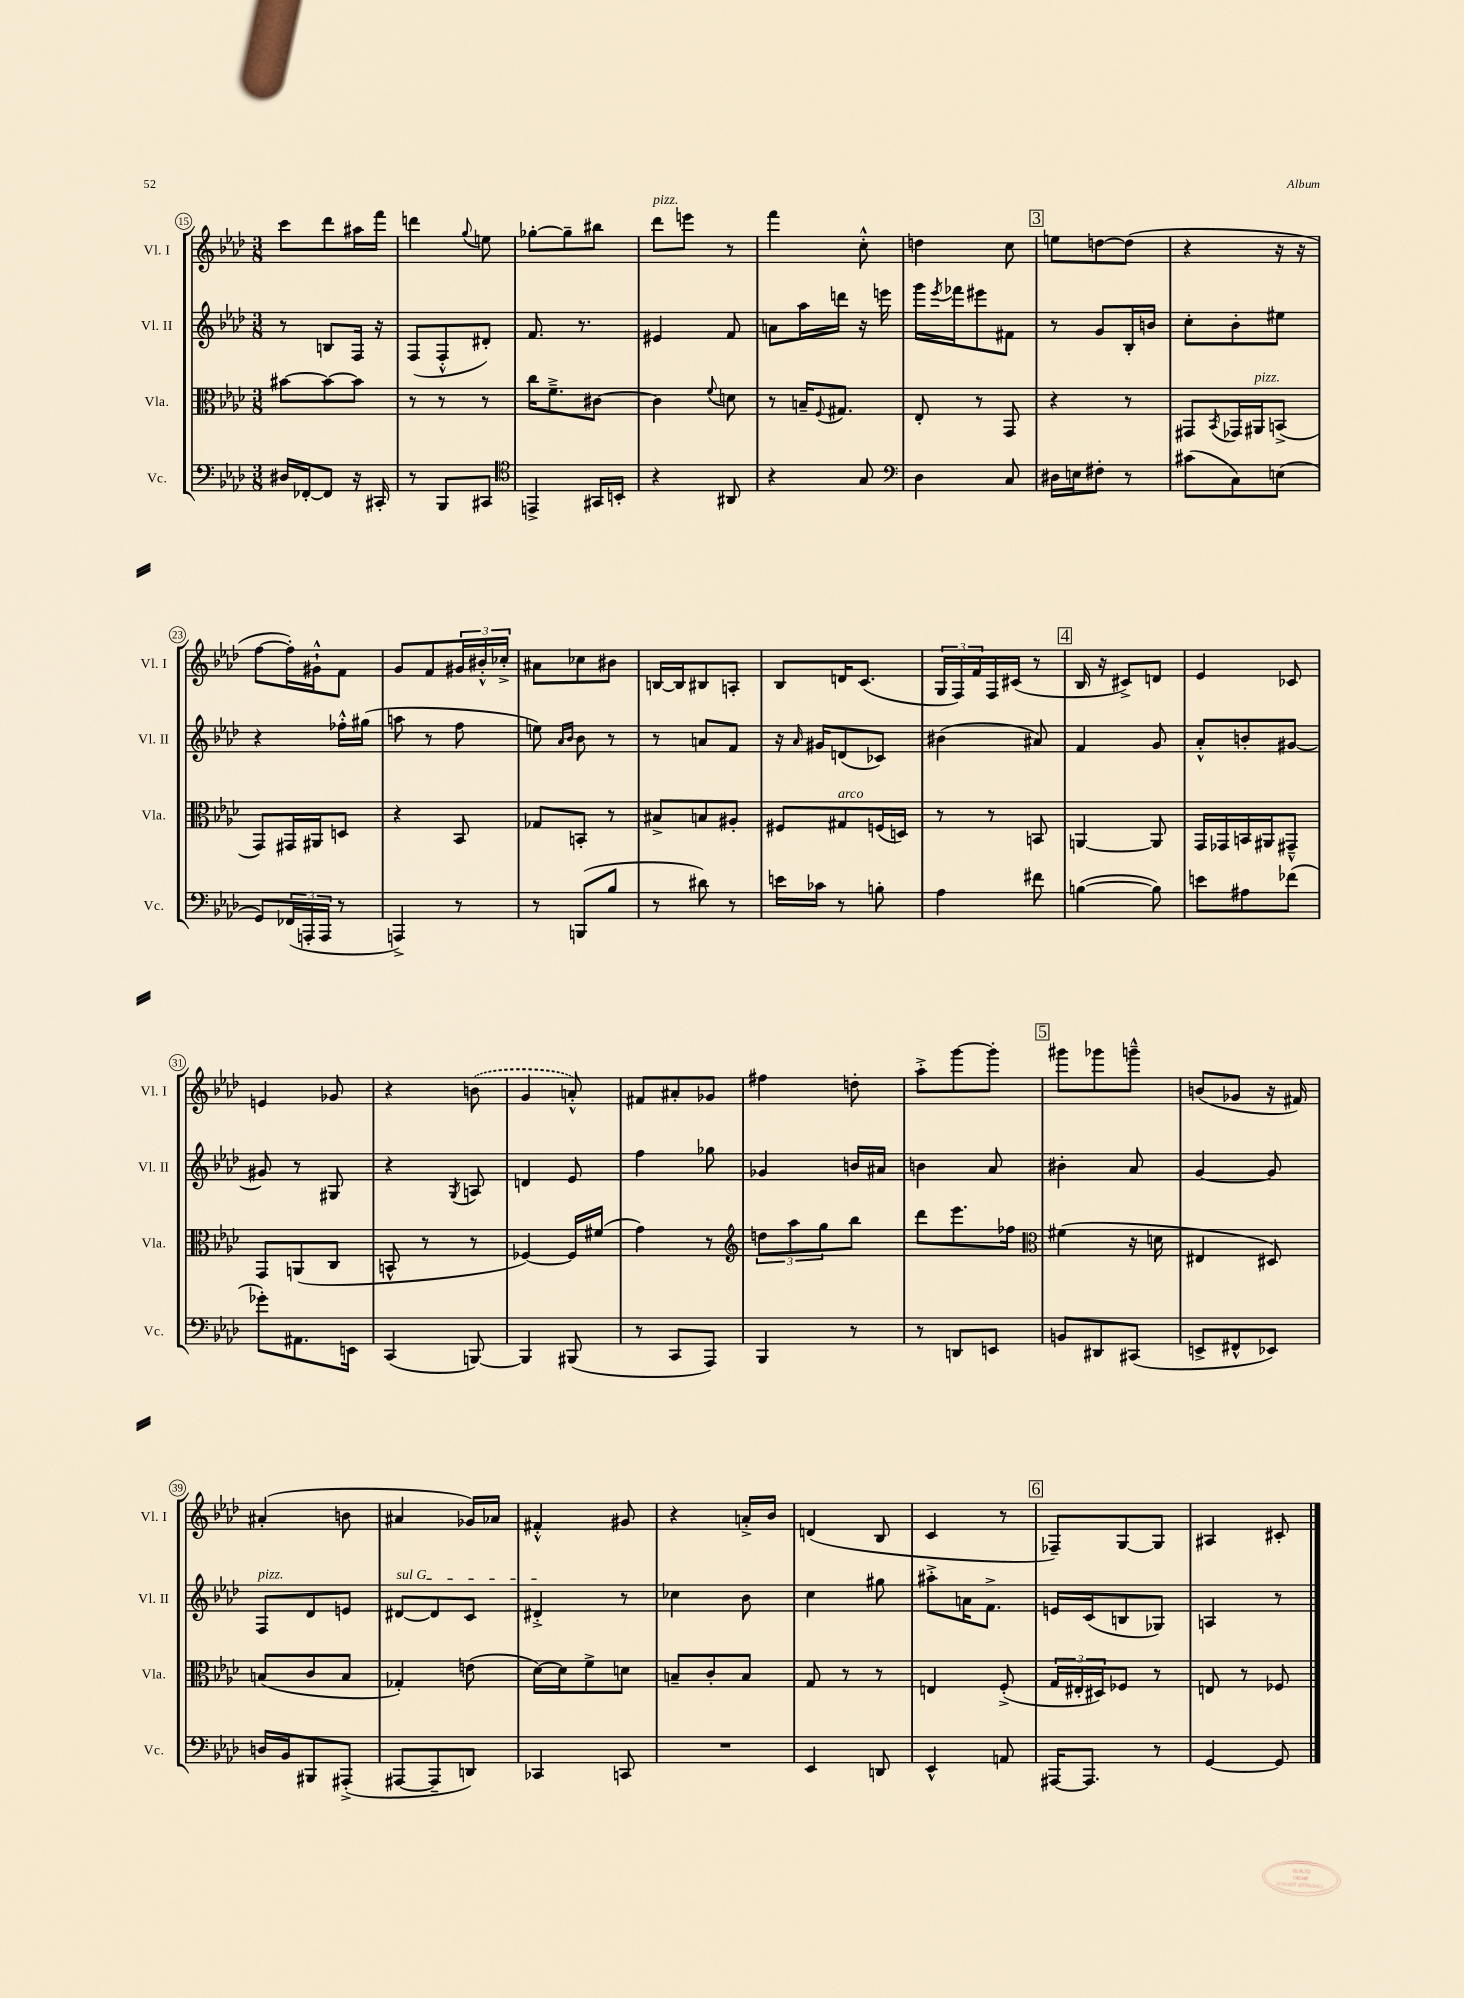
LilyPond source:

<<
\new StaffGroup <<
\new Staff = "s0" \with { instrumentName = "Vl. I" shortInstrumentName = "Vl. I" } {
    \clef treble \key aes \major \numericTimeSignature \time 3/8
    c'''8 des'''8 ais''16 f'''16 |
    d'''4 \appoggiatura { g''8 } e''8 |
    ges''8~-. ges''8-- bis''8 |
    des'''8^\markup { \italic "pizz." } e'''8 r8 |
    f'''4 c''8-.-^ |
    d''4 c''8 |
    \mark \markup { \box "3" } e''8 d''8~ d''8( |
    r4 r16 r16 |
    f''8~ f''16-.) gis'16-!-^ f'8 |
    g'8 f'8 \tuplet 3/2 { gis'16 bis'16-.-^ ces''16-.-> } |
    ais'8 ces''8 bis'8 |
    b16~ b16 bis8 a8-. |
    bes8 d'16 c'8.( |
    \tuplet 3/2 { g16 f16) f'16 } f16 cis'16( r8 |
    \mark \markup { \box "4" } bes16 r16 cis'8->) d'8 |
    ees'4 ces'8 |
    e'4 ges'8 |
    r4 \once \slurDashed b'8( |
    g'4 a'8-.-^) |
    fis'8 ais'8-. ges'8 |
    fis''4 d''8-. |
    aes''8-.-> g'''8~ g'''8-. |
    \mark \markup { \box "5" } gis'''8 ges'''8 g'''8---^ |
    b'8( ges'8 r16 fis'16) |
    ais'4-.( b'8 |
    ais'4 ges'16) aes'16 |
    fis'4-.-^ gis'8 |
    r4 a'16-.-> bes'16 |
    d'4( bes8 |
    c'4 r8 |
    \mark \markup { \box "6" } fes8--) g8~ g8 |
    ais4 cis'8-. \bar "|." |
}
\new Staff = "s1" \with { instrumentName = "Vl. II" shortInstrumentName = "Vl. II" } {
    \clef treble \key aes \major \numericTimeSignature \time 3/8
    r8 b8 f16 r16 |
    f8( f8-.-^ dis'8-.) |
    f'8. r8. |
    eis'4 f'8 |
    a'8 aes''16 d'''16 r16 e'''16 |
    g'''16 \acciaccatura { ees'''8 } fes'''16 eis'''8 fis'8 |
    \mark \markup { \box "3" } r8 g'8 bes16-. b'16 |
    c''8-. bes'8-. eis''8 |
    r4 fes''16-.-^ gis''16( |
    a''8 r8 f''8 |
    e''8) \grace { aes'16 bes'16 } bes'8 r8 |
    r8 a'8 f'8 |
    r16 \grace { aes'16 } gis'16 d'8( ces'8) |
    bis'4( ais'8) |
    \mark \markup { \box "4" } f'4 g'8 |
    aes'8-.-^ b'8-. gis'8~ |
    gis'8 r8 gis8 |
    r4 \acciaccatura { g8 } a8 |
    d'4 ees'8 |
    f''4 ges''8 |
    ges'4 b'16 ais'16 |
    b'4 aes'8 |
    \mark \markup { \box "5" } bis'4-. aes'8 |
    g'4~ g'8 |
    f8^\markup { \italic "pizz." } des'8 e'8 |
    \once \override TextSpanner.bound-details.left.text = \markup { \italic "sul G" } dis'8~\startTextSpan dis'8 c'8 |
    dis'4-.->\stopTextSpan r8 |
    ces''4 bes'8 |
    c''4 gis''8 |
    ais''8-.-> a'16 f'8.-> |
    \mark \markup { \box "6" } e'16 c'16( b8 ges8) |
    a4 r8 \bar "|." |
}
\new Staff = "s2" \with { instrumentName = "Vla." shortInstrumentName = "Vla." } {
    \clef alto \key aes \major \numericTimeSignature \time 3/8
    bis'8~ bis'8~ bis'8 |
    r8 r8 r8 |
    c''16 f'8.---> cis'8~ |
    cis'4 \appoggiatura { f'8 } d'8 |
    r8 b16-- \appoggiatura { f8 } gis8. |
    ees8-. r8 g,8 |
    \mark \markup { \box "3" } r4 r8 |
    gis,8 \acciaccatura { bes,8 } ges,16 ais,16^\markup { \italic "pizz." } b,8->( |
    g,8) gis,16 ais,16 d8 |
    r4 bes,8 |
    ges8 b,8-. r8 |
    bis8-> b8 ais8-. |
    fis8 gis8^\markup { \italic "arco" } f16( d16) |
    r8 r8 b,8 |
    \mark \markup { \box "4" } a,4~ a,8 |
    g,16 ges,16 b,16 ais,16 gis,8---^ |
    g,8 a,8( c8 |
    b,8-^ r8 r8 |
    fes4~) fes16 fis'16( |
    g'4) r8 |
    \clef treble \tuplet 3/2 { d''8 aes''8 g''8 } bes''8 |
    des'''8 ees'''8. fes''16 |
    \mark \markup { \box "5" } \clef alto fis'4( r16 d'16 |
    eis4 dis8) |
    b8( c'8 b8 |
    ges4-.) e'8( |
    des'16~) des'16 f'8-> d'8 |
    b8-- c'8-. b8 |
    g8 r8 r8 |
    e4 f8-.->( |
    \mark \markup { \box "6" } \tuplet 3/2 { g16 eis16-. dis16) } fes8 r8 |
    e8 r8 fes8 \bar "|." |
}
\new Staff = "s3" \with { instrumentName = "Vc." shortInstrumentName = "Vc." } {
    \clef bass \key aes \major \numericTimeSignature \time 3/8
    dis16 fes,16~-. fes,8 r16 cis,16-. |
    r8 bes,,8 cis,8 |
    \clef tenor e,4-> gis,16 b,16-. |
    r4 ais,8 |
    r4 g8 |
    \clef bass des4 c8 |
    \mark \markup { \box "3" } dis16 e16 fis8-. r8 |
    cis'8( c8) e8( |
    g,8) \tuplet 3/2 { fes,16( a,,16-. a,,16 } r8 |
    a,,4->) r8 |
    r8 b,,8( bes8 |
    r8 dis'8) r8 |
    e'16 ces'16 r8 b8-. |
    aes4 fis'8 |
    \mark \markup { \box "4" } b4~( b8) |
    e'8 ais8 fes'8( |
    ges'8-.) ais,8. e,16 |
    c,4( b,,8~) |
    b,,4 bis,,8( |
    r8 c,8 aes,,8) |
    bes,,4 r8 |
    r8 d,8 e,8 |
    \mark \markup { \box "5" } b,8 dis,8 cis,8( |
    e,8-> fis,8-^ ees,8) |
    d16 bes,16 bis,,8 ais,,8-.->( |
    ais,,8~ ais,,8-- d,8) |
    ces,4 c,8 |
    R4. |
    ees,4 d,8 |
    ees,4-^ a,8 |
    \mark \markup { \box "6" } ais,,16~ ais,,8. r8 |
    g,4~ g,8 \bar "|." |
}
>>
>>
\layout { \context { \Score currentBarNumber = #15 \override BarNumber.stencil = #(make-stencil-circler 0.1 0.3 ly:text-interface::print) } }
